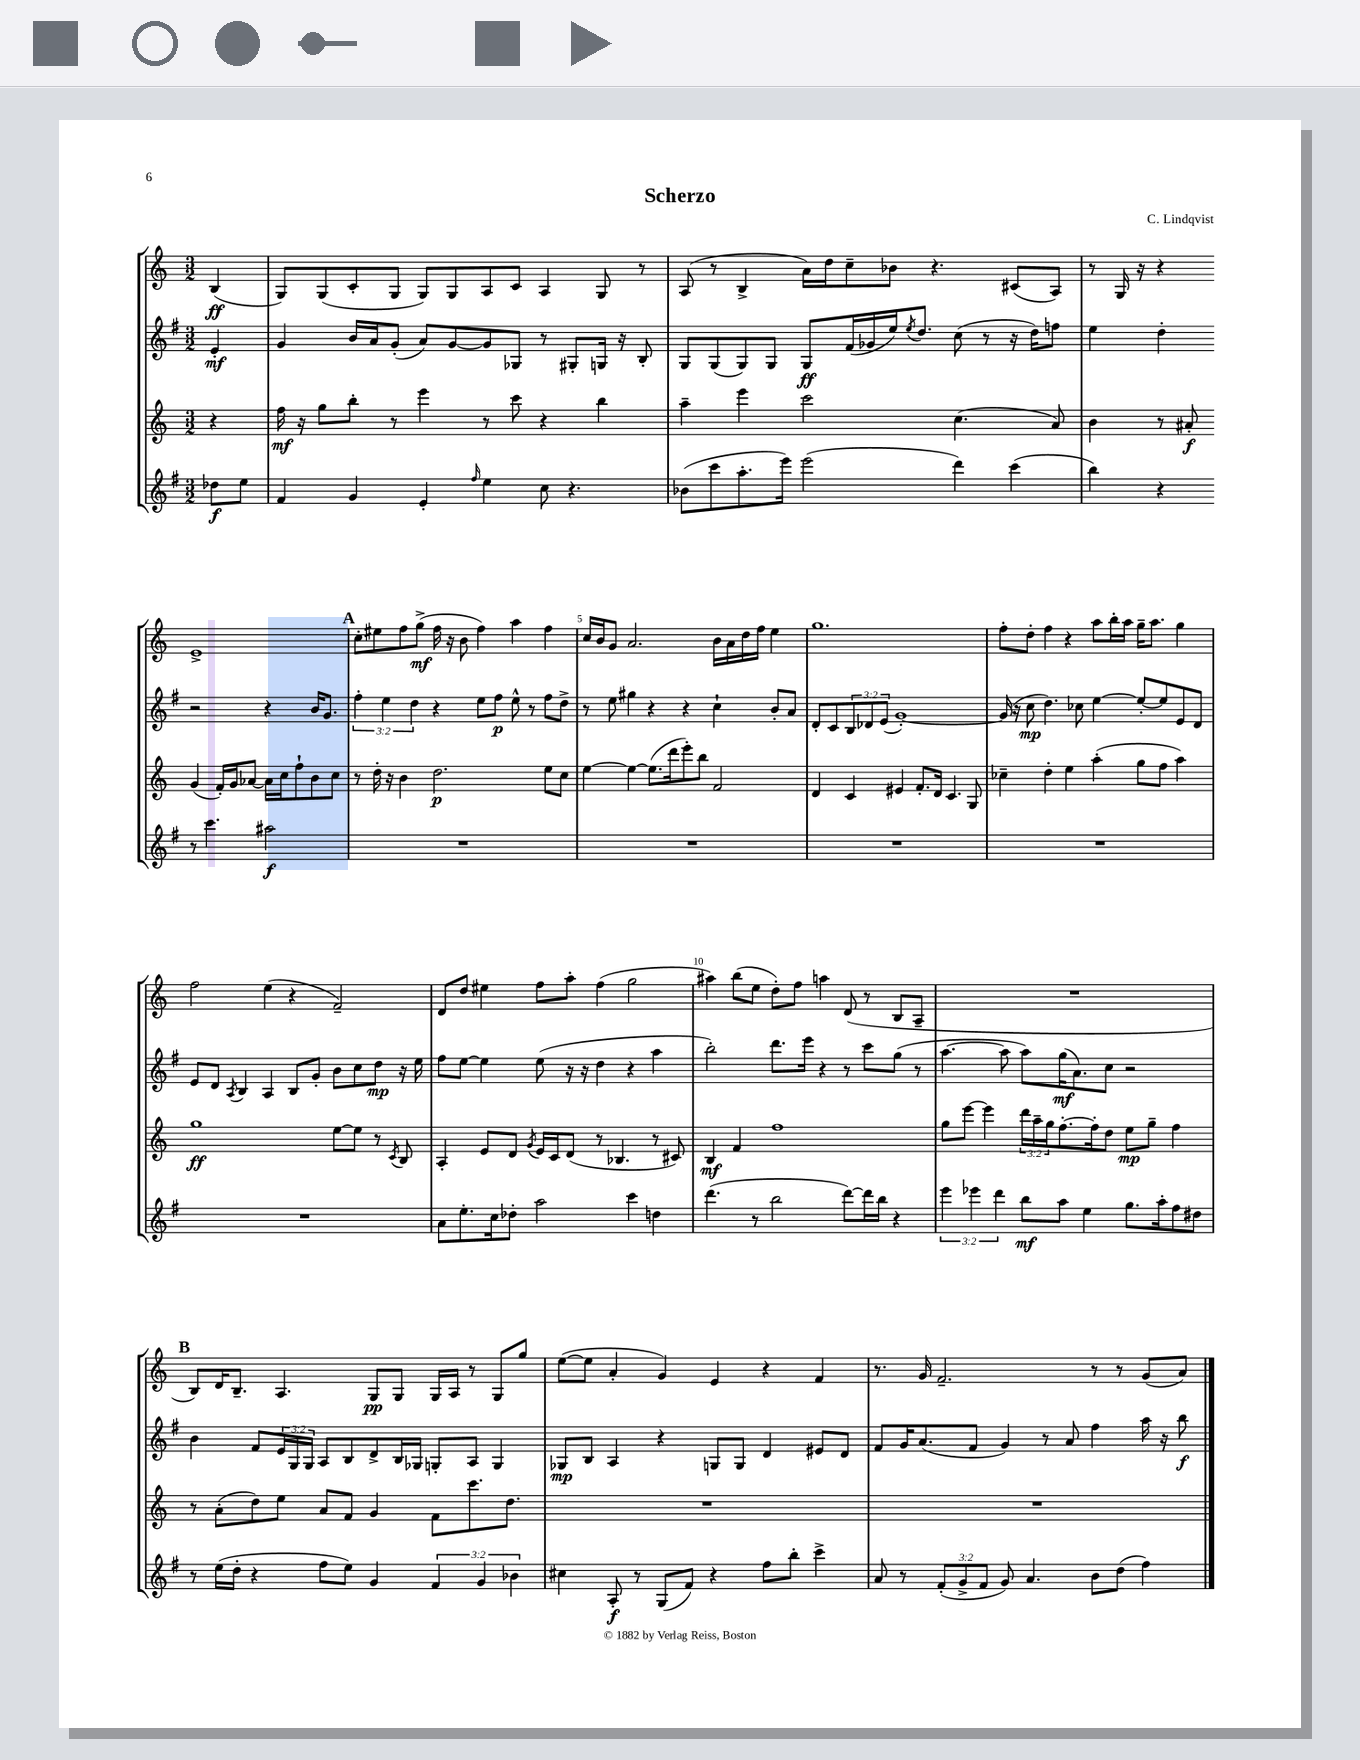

**kern	**dynam	**kern	**dynam	**kern	**dynam	**kern	**dynam
*part4	*part4	*part3	*part3	*part2	*part2	*part1	*part1
*staff4	*staff4	*staff3	*staff3	*staff2	*staff2	*staff1	*staff1
*clefG2	*	*clefG2	*	*clefG2	*	*clefG2	*
*k[f#]	*	*k[]	*	*k[f#]	*	*k[]	*
*M3/2	*	*M3/2	*	*M3/2	*	*M3/2	*
=	=	=	=	=	=	=	=
8dd-X\L	f	4r	.	4e'/	mf	(4B/	ff
8ee\J	.	.	.	.	.	.	.
=1	=1	=1	=1	=1	=1	=1	=1
4f#/	.	16ff\	mf	4g/	.	8G/L)	.
.	.	16r	.	.	.	.	.
.	.	8gg\L	.	.	.	(8G/	.
4g/	.	8bb'\J	.	16b/LL	.	8c'/	.
.	.	.	.	16a/J	.	.	.
.	.	8r	.	(8g'/J	.	8G/J	.
4e'/	.	4eee\	.	8a/L)	.	8G/L)	.
.	.	.	.	[8g/	.	8G/	.
16qqff#/	.	.	.	.	.	.	.
4ee\	.	8r	.	8g/]	.	8A/	.
.	.	8ccc\	.	8G-X/J	.	8c/J	.
8cc\	.	4r	.	8r	.	4A/	.
4.r	.	.	.	8G#X'/L	.	.	.
.	.	4bb\	.	16Gn/Jk	.	8G/	.
.	.	.	.	16r	.	.	.
.	.	.	.	8B'/	.	8r	.
=2	=2	=2	=2	=2	=2	=2	=2
(8b-X\L	.	4aa~\	.	8G/L	.	(8A/	.
8ccc\	.	.	.	(8G/	.	8r	.
8.aa'\	.	4eee\	.	8G/)	.	4B^/	.
.	.	.	.	8G/J	.	.	.
16eee\Jk)	.	.	.	.	.	.	.
(2eee\	.	2ccc\	.	8G/L	ff	16a\LL)	.
.	.	.	.	.	.	16dd\J	.
.	.	.	.	(16f#/L	.	8cc~\	.
.	.	.	.	16g-X/	.	.	.
.	.	.	.	16ee/J)	.	8b-X\J	.
.	.	.	.	8qee/	.	.	.
.	.	.	.	8.dd/J	.	.	.
.	.	.	.	.	.	4.r	.
4ddd\)	.	(4.cc\	.	(8cc\	.	.	.
.	.	.	.	8r	.	.	.
(4ccc\	.	.	.	16r	.	(8c#X/L	.
.	.	.	.	16dd\KL)	.	.	.
.	.	8a/)	.	8ffn\J	.	8A/J)	.
=3	=3	=3	=3	=3	=3	=3	=3
4bb\)	.	4b\	.	4ee\	.	8r	.
.	.	.	.	.	.	16G/	.
.	.	.	.	.	.	16r	.
4r	.	8r	.	4dd'\	.	4r	.
.	.	8a#X'/	f	.	.	.	.
8r	.	(4g/	.	2r	.	1e^	.
4.ccc\	.	.	.	.	.	.	.
.	.	16f'/LL)	.	.	.	.	.
.	.	16g/J	.	.	.	.	.
.	.	[8a-X/J	.	.	.	.	.
2aa#X\	f	16a-\LL]	.	4r	.	.	.
.	.	16cc\J	.	.	.	.	.
.	.	8ff`\	.	.	.	.	.
.	.	8b\	.	16b/KL	.	.	.
.	.	.	.	8.g/J	.	.	.
.	.	8cc\J	.	.	.	.	.
!!LO:LB:g=z
!!LO:REH:place=s1:t=A
=4	=4	=4	=4	=4	=4	=4	=4
1.r	.	8r	.	6ff#'\	.	8cc'\L	.
.	.	16dd'\	.	.	.	8ee#X\	.
.	.	.	.	6ee\	.	.	.
.	.	16r	.	.	.	.	.
.	.	4b\	.	.	.	8ff\	.
.	.	.	.	6dd\	.	.	.
.	.	.	.	.	.	(8gg^\J	mf
.	.	2.dd\	p	4r	.	16ff\	.
.	.	.	.	.	.	16r	.
.	.	.	.	.	.	8b\	.
.	.	.	.	8ee\L	.	4ff\)	.
.	.	.	.	8ff#\J	p	.	.
.	.	.	.	8ee^^\	.	4aa\	.
.	.	.	.	8r	.	.	.
.	.	8ee\L	.	8ff#\L	.	4ff\	.
.	.	8cc\J	.	8dd^\J	.	.	.
=5	=5	=5	=5	=5	=5	=5	=5
1.r	.	[4ee\	.	8r	.	16cc/LL	.
.	.	.	.	.	.	16b/J	.
.	.	.	.	8ee\	.	8g/J	.
.	.	4ee\_	.	4gg#X\	.	2.a/	.
.	.	(8.ee\L]	.	4r	.	.	.
.	.	16ddd\k	.	.	.	.	.
.	.	8eee'\)	.	4r	.	.	.
.	.	8bb\J	.	.	.	.	.
.	.	2f/	.	4cc`\	.	16b\LL	.
.	.	.	.	.	.	16a\	.
.	.	.	.	.	.	16dd\	.
.	.	.	.	.	.	16ff\JJ	.
.	.	.	.	8b'/L	.	4ee\	.
.	.	.	.	8a/J	.	.	.
=6	=6	=6	=6	=6	=6	=6	=6
1.r	.	4d/	.	8d'/L	.	1.gg	.
.	.	.	.	8c/	.	.	.
.	.	4c/	.	12B/	.	.	.
.	.	.	.	12d-X/	.	.	.
.	.	.	.	(12e/J	.	.	.
.	.	4e#X/	.	[1g')	.	.	.
.	.	8.f'/L	.	.	.	.	.
.	.	16d/Jk	.	.	.	.	.
.	.	4.c/	.	.	.	.	.
.	.	8G/	.	.	.	.	.
=7	=7	=7	=7	=7	=7	=7	=7
1.r	.	4cc-X~\	.	(16g/]	.	8ff'\L	.
.	.	.	.	16r	.	.	.
.	.	.	.	8cc\	mp	8dd'\J	.
.	.	4dd'\	.	4.dd\)	.	4ff\	.
.	.	4ee\	.	.	.	4r	.
.	.	.	.	8cc-X\	.	.	.
.	.	(4aa'\	.	[4ee\	.	8aa\L	.
.	.	.	.	.	.	16bb'\L	.
.	.	.	.	.	.	16aa\JJ	.
.	.	8gg\L	.	8ee'/L_	.	16gg~\KL	.
.	.	.	.	.	.	8.aa\J	.
.	.	8ff\J	.	8ee/]	.	.	.
.	.	4aa\)	.	8e/	.	4gg\	.
.	.	.	.	8d/J	.	.	.
!!LO:LB:g=z
=8	=8	=8	=8	=8	=8	=8	=8
1.r	.	1gg	ff	8e/L	.	2ff\	.
.	.	.	.	8d/J	.	.	.
.	.	.	.	8qA/	.	.	.
.	.	.	.	4B/	.	.	.
.	.	.	.	4A/	.	(4ee\	.
.	.	.	.	8B/L	.	4r	.
.	.	.	.	8g'/J	.	.	.
.	.	[8ee\L	.	8b\L	.	2f~/)	.
.	.	8ee\J]	.	8cc\	.	.	.
.	.	8r	.	8dd\J	mp	.	.
.	.	8qc/	.	.	.	.	.
.	.	8B/	.	16r	.	.	.
.	.	.	.	16ee\	.	.	.
=9	=9	=9	=9	=9	=9	=9	=9
8a\L	.	4A'/	.	8ff#\L	.	8d/L	.
8.ee'\	.	.	.	[8ee\J	.	8dd/J	.
.	.	8e/L	.	4ee\]	.	4ee#X\	.
16cc\k	.	.	.	.	.	.	.
8dd-X'\J	.	8d/J	.	.	.	.	.
.	.	8qg/	.	.	.	.	.
2aa\	.	16e/LL	.	(8ee\	.	8ff\L	.
.	.	16c/J	.	.	.	.	.
.	.	(8d/J	.	16r	.	8aa'\J	.
.	.	.	.	16r	.	.	.
.	.	8r	.	4dd\	.	(4ff\	.
.	.	4.B-X/	.	.	.	.	.
4ccc\	.	.	.	4r	.	2gg\	.
4ddn\	.	8r	.	4aa\	.	.	.
.	.	8c#X/)	.	.	.	.	.
=10	=10	=10	=10	=10	=10	=10	=10
(4.ddd\	.	4B/	mf	2bb'\)	.	4aa#X\)	.
.	.	4f/	.	.	.	(8bb\L	.
8r	.	.	.	.	.	8ee\J	.
2bb\	.	1ff	.	8.ddd\L	.	8dd'\L)	.
.	.	.	.	.	.	8ff\J	.
.	.	.	.	16eee\Jk	.	.	.
.	.	.	.	4r	.	4aan\	.
[8ddd\L)	.	.	.	8r	.	(8d/	.
16ddd\L]	.	.	.	8ccc\L	.	8r	.
16bb\JJ	.	.	.	.	.	.	.
4r	.	.	.	(8gg\J	.	8B/L	.
.	.	.	.	8r	.	8A~/J	.
=11	=11	=11	=11	=11	=11	=11	=11
6eee\	.	8gg\L	.	[4.aa\	.	1.r	.
.	.	[8eee\J	.	.	.	.	.
6eee-X\	.	.	.	.	.	.	.
.	.	4eee\]	.	.	.	.	.
6ddd\	.	.	.	.	.	.	.
.	.	.	.	8aa\]	.	.	.
8bb\L	mf	24ddd\LL	.	8aa\L)	.	.	.
.	.	24aa~\	.	.	.	.	.
.	.	24gg\J	.	.	.	.	.
8aa\J	.	[8.ff'\	.	(16gg\K	mf	.	.
.	.	.	.	8.a\)	.	.	.
4ee\	.	.	.	.	.	.	.
.	.	16ff'\k]	.	.	.	.	.
.	.	8dd\J	.	8cc\J	.	.	.
8.gg\L	.	8ee\L	mp	2r	.	.	.
.	.	8gg~\J	.	.	.	.	.
16aa'\k	.	.	.	.	.	.	.
8ff#\	.	4ff\	.	.	.	.	.
8dd#X\J	.	.	.	.	.	.	.
!!LO:LB:g=z
!!LO:REH:place=s1:t=B
=12	=12	=12	=12	=12	=12	=12	=12
8r	.	8r	.	4b\	.	8B/L)	.
(16ee\LL	.	(8a'\L	.	.	.	16d/K	.
16dd'\JJ	.	.	.	.	.	8.B~/J	.
4r	.	8dd\)	.	8f#/L	.	.	.
.	.	8ee\J	.	24e/L	.	4.A/	.
.	.	.	.	24G/	.	.	.
.	.	.	.	24G/JJ	.	.	.
8ff#\L	.	8a/L	.	8A/L	.	.	.
8ee\J)	.	8f/J	.	8B/	.	.	.
4g/	.	4g/	.	8d^/	.	8G/L	pp
.	.	.	.	16B/L	.	8G/J	.
.	.	.	.	16G-X/JJ	.	.	.
6f#/	.	8f\L	.	8Gn'/L	.	16G/LL	.
.	.	.	.	.	.	16A/JJ	.
.	.	8.ccc\	.	8A/J	.	8r	.
6g/	.	.	.	.	.	.	.
.	.	.	.	4G/	.	8G/L	.
.	.	8.dd\J	.	.	.	.	.
6b-X\	.	.	.	.	.	.	.
.	.	.	.	.	.	8gg/J	.
=13	=13	=13	=13	=13	=13	=13	=13
4cc#X\	.	1.r	.	8G-X/L	mp	([8ee\L	.
.	.	.	.	8B/J	.	8ee\J]	.
8A'/	f	.	.	4A/	.	4a'/	.
8r	.	.	.	.	.	.	.
(8G/L	.	.	.	4r	.	4g/)	.
8f#/J)	.	.	.	.	.	.	.
4r	.	.	.	8Gn/L	.	4e/	.
.	.	.	.	8G/J	.	.	.
8ff#\L	.	.	.	4d/	.	4r	.
8bb'\J	.	.	.	.	.	.	.
4ccc^\	.	.	.	8e#X/L	.	4f/	.
.	.	.	.	8d/J	.	.	.
=14	=14	=14	=14	=14	=14	=14	=14
8a/	.	1.r	.	8f#/L	.	8.r	.
8r	.	.	.	16g/K	.	.	.
.	.	.	.	(8.a/	.	16g/	.
(12f#'/L	.	.	.	.	.	2.f~/	.
12g^/	.	.	.	.	.	.	.
.	.	.	.	8f#/J	.	.	.
12f#/J	.	.	.	.	.	.	.
8g/)	.	.	.	4g/)	.	.	.
4.a/	.	.	.	.	.	.	.
.	.	.	.	8r	.	.	.
.	.	.	.	8a/	.	.	.
8b\L	.	.	.	4ff#\	.	8r	.
(8dd\J	.	.	.	.	.	8r	.
4ff#\)	.	.	.	16aa\	.	(8g/L	.
.	.	.	.	16r	.	.	.
.	.	.	.	8bb\	f	8a/J)	.
==	==	==	==	==	==	==	==
*-	*-	*-	*-	*-	*-	*-	*-
